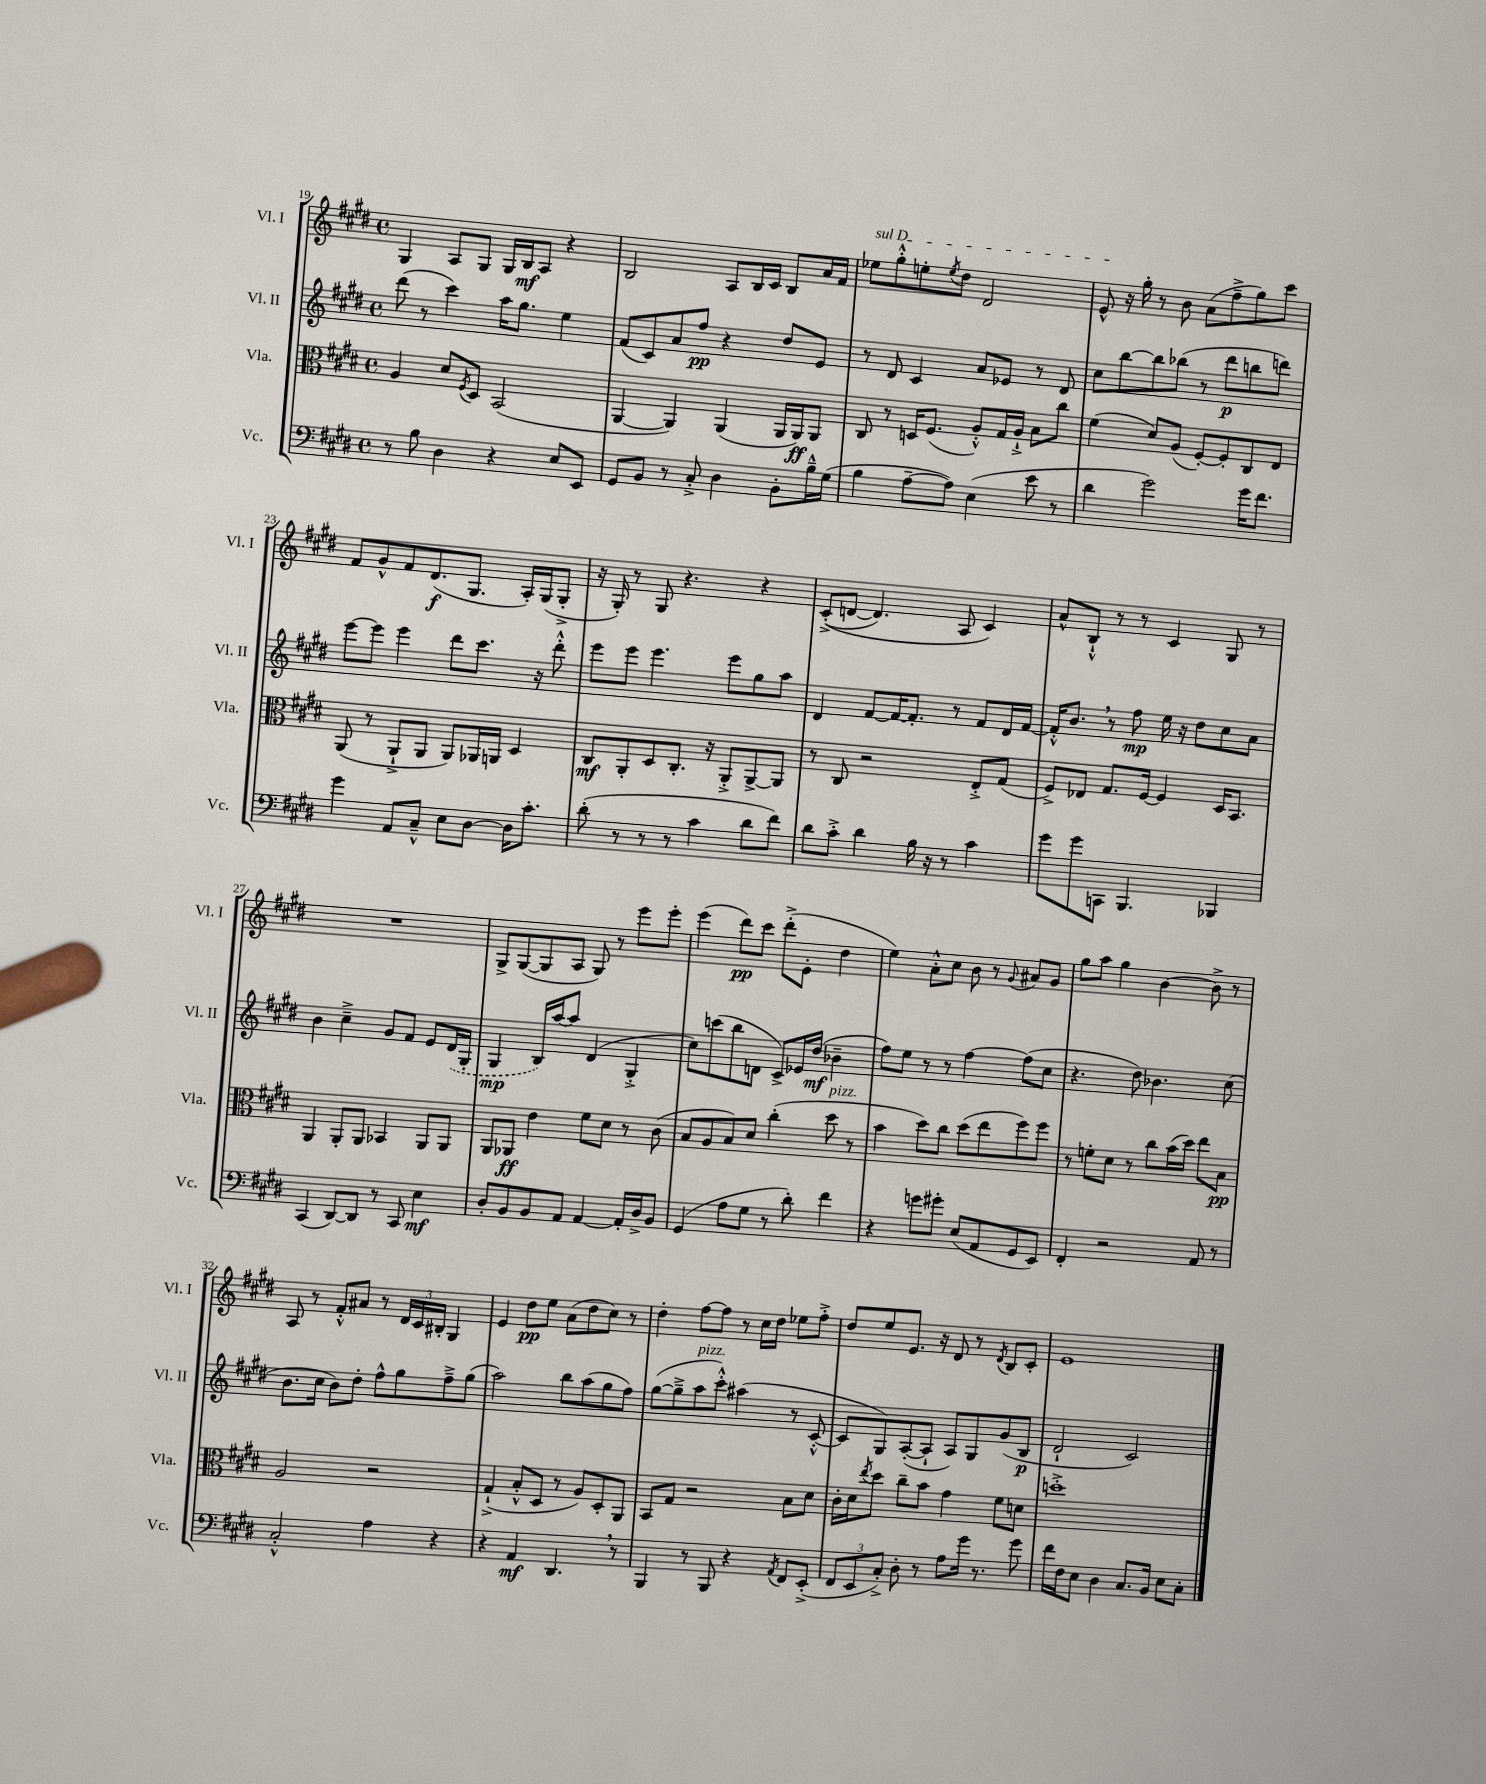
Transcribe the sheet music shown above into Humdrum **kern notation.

**kern	**kern	**kern	**kern
*staff4	*staff3	*staff2	*staff1
*clefF4	*clefC3	*clefG2	*clefG2
*k[f#c#g#d#]	*k[f#c#g#d#]	*k[f#c#g#d#]	*k[f#c#g#d#]
*M4/4	*M4/4	*M4/4	*M4/4
*met(c)	*met(c)	*met(c)	*met(c)
8r	4A/	(8ddd#\	4G#/
8B\	.	8r	.
4D#\	8d#/L	4ccc#\)	8A/L
.	8qF#/	.	.
.	8D#/J	.	8G#/J
4r	(2BB/	16aa\LK	16G#/LL
.	.	8.gg#\J	16B/J
.	.	.	8A/J
8E/L	.	4ee\	4r
8EE/J	.	.	.
=	=	=	=
8GG#/L	[4AA/	(8f#/L	2B/
8BB/J	.	8c#/)	.
8r	4AA/])	8a/	.
8C#'^/	.	8ff#/J	.
4D#\	(4AA/	4r	8A/L
.	.	.	16B/L
.	.	.	16c#/JJ
8BB'\L	16AA/LL	8dd#/L	8B/L
.	16AA/J)	.	.
16B~^^\L	8AA/J	8e/J	16a/L
(16G#\JJ	.	.	16f#/JJ
=	=	=	=
4B\	8C#/	8r	8ee-\L
.	8r	8d#/	8gg#'^^\
[8A~\L	16D/LK	4c#/	8ee'\
.	(8.F#/J	.	.
.	.	.	8qee/
8A\]J)	.	.	8dd#\J
(4E\	8A'^^/L)	8a/L	2d#/
.	16G#/L	8e-/J	.
.	16A`^/JJ	.	.
8e\	8B\L	8r	.
8r	8cc#\J	8d#/	.
=	=	=	=
4d#\	(4f#\	8cc#\L	8e^^/
.	.	[8bb\	16r
.	.	.	16gg#'\
2g#\)	8d#/L)	8bb\]	8r
.	(8A/J	(8bb-\J	8b\
.	[8F#'/L)	8r	(8a\L
.	8F#'/]	8ddd#\L	8ff#~^\
16g#\LK	8C#/	8bb\	8gg#\)
8.f#\J	.	.	.
.	8E/J	8ddd\J)	8ccc#\J
=	=	=	=
4g#\	(8AA/	[8eee\L	8f#/L
.	8r	8eee\]J	8g#^^/
8AA/L	8AA`^/L	4eee\	8f#/
8C#~^^/J	8AA/J	.	(8.d#/
8E\L	8AA/L)	8ddd#\L	.
.	.	.	8.G#/J
[8D#\J	16AA-/L	8.ccc#\J	.
.	16AA/JJ	.	.
16D#\]LK	4D#/	.	16A'/LL)
8.c#'\J	.	16r	(16G#/J
.	.	8ddd#'^^\	8G#'^/J
=	=	=	=
(8d#'\	8C#/L	8eee\L	16r
.	.	.	16G#'/)
8r	8AA'/	8eee\J	8r
8r	8D#/	4.eee\	8G#/
8r	8.C#'/J	.	4.r
4c#\	.	.	.
.	16r	.	.
.	8AA'^/L	8eee\L	.
8d#\L	[8AA^/	8gg#\	4r
8f#\J)	8AA/]J	8aa\J	.
=	=	=	=
8d#\L	8r	4d#/	&((8c#'^/L
8c#'^\J	8C#/	.	[8d/J
4d#\	2r	[8f#/L	4.d/])
.	.	16f#/_K	.
.	.	8.f#'/]J	.
16B\	.	.	.
16r	.	.	.
8r	.	8r	8A/
4c#\	8E'^/L	8f#/L	4c#/&)
.	(8G#/J	16d#/L	.
.	.	[16f#/JJ	.
=	=	=	=
8g#\L	8F#^/L)	16f#'^^/]LK	8a^^/L
.	.	8.b/J	.
8g#\	8E-/J	.	8B`^^/J
8CC\J	8.G#/L	8r	8r
4.BBB/	.	8ff#\	8r
.	[16F#/Jk	.	.
.	4F#/]	16ee\	4c#/
.	.	16r	.
.	.	8dd#\L	.
4BBB-/	16D#/LK	8cc#\	8G#/
.	8.BB/J	.	.
.	.	8a\J	8r
=	=	=	=
(4CC#/	4AA/	4b\	1r
[8DD#/L)	8AA'/L	4cc#~^\	.
8DD#/]J	8AA/J	.	.
8r	4BB-/	8g#/L	.
8CC#/	.	8f#/J	.
4E\	8AA/L	8e/L	.
.	8AA/J	(16d#/L	.
.	.	16G#'/JJ	.
=	=	=	=
8D#'/L	8AA/L	4G#/	8G#^/L
8BB/	8AA-/J	.	([8G#/
8BB/	4e\	16B/LL)	8G#/]
.	.	[16aa/J	.
8AA/J	.	8aa/]J	8A/J
[4AA/	8f#\L	(4d#/	8G#/)
.	8d#\J	.	8r
16AA'/]LL	8r	4G#'^/	8eee\L
16D#^/J	.	.	.
8BB/J	(8c#\	.	8eee'\J
=	=	=	=
(4GG#/	8B/L	8cc#\L)	(4eee\
.	8A/	(8ccc\	.
8A\L	8B/)	8bb\	8ddd#\L)
8G#\J	8d#/J	8d\J	8ccc#\J
8r	(4cc#'\	8c#^/L)	(8ddd#'^\L
8d#'\)	.	16e-/L	8e'\J
.	.	(16dd#/JJ	.
4f#\	8dd#\	4b-~\	4dd#\
.	8r	.	.
=	=	=	=
4r	4b\	8ff#\L)	4ee\)
.	.	8ee\J	.
8g\L	8dd#\L)	8r	8a'^^\L
8g#'\J	8cc#\J	8r	8cc#\J
(8E/L	(8dd#\L	[4ff#\	8b\
8AA/	8ee\	.	8r
.	.	.	8qqg#/
8GG#/	8ff#\)	(8ff#\]L	8a#/L
8EE/J)	8ff#\J	8cc#\J	8g#/J
=	=	=	=
4FF#'/	8r	4.r	8gg#\L
.	8f'\L	.	8aa\J
2r	8d#\J	.	4gg#\
.	8r	8dd#\)	.
.	8cc#\L	4.b-\	[4b\
.	(16b\L	.	.
.	16dd#\JJ)	.	.
8AA/	8ee\L	.	8b^\]
8r	8B\J	(8cc#\	8r
=	=	=	=
2C#'^^/	2A/	8.b\L	8A/
.	.	.	8r
.	.	16cc#\Jk	.
.	.	8b\L)	8f#'^^/L
.	.	8dd#'\J	8a#/J
4A\	2r	8ff#^^\L	8r
.	.	8gg#\	24d#/LL
.	.	.	24c#/
.	.	.	24B#'/JJ
4r	.	8ff#~^\	4G#/
.	.	(8gg#\J	.
=	=	=	=
4r	(4G#`^/	2aa\)	4e/
4AA/	8B'^^/L	.	8dd#\L
.	8D#/J	.	8ee\J
4.DD#/	8r	8bb\L	(8a\L
.	8A/L)	(8aa\	8dd#\
.	8D#'/	8gg#\	8cc#\J)
8r	8AA/J	8ff#\J)	8r
=	=	=	=
4BBB/	8BB/L	([8gg#\L	4dd#'\
.	8G#/J	8gg#~^\]	.
8r	2r	8aa\	[8ff#\L
8BBB/	.	8ccc#'^^\J)	8ff#\]J
4r	.	(4aa#\	8r
.	.	.	16cc#\LL
.	.	.	16dd#\JJ
8qAA/	.	.	.
8FF#/L	8B\L	8r	8ee-\L
(8EE'^/J	8d#\J	[8c#'^^/	8ff#'^\J
=	=	=	=
12FF#/L	16c#'\LL	8c#/]L	8dd#/L
.	16d#\J	.	.
12EE/	.	.	.
.	8qee/	.	.
.	8dd#\J	8G#/)	8ee/
12C#'^/J)	.	.	.
8D#'\	8cc#~\L	([8A'/	8.e/J
8r	8b\J	8A`/]J	.
.	.	.	16r
8A\L	4g#\	8A/L)	8d#/
16g#\Jk	.	8G#/	8r
8.r	.	.	.
.	.	.	8qd#/
.	8f#\L	(8g#/	8B/L
8g#\	8d\J	8B/J	8c#'/J
=	=	=	=
16f#\LL	1dd'^	2d#`/	1e
16F#\J	.	.	.
8E\J	.	.	.
4D#\	.	.	.
8.C#/L	.	2c#/)	.
16BB/Jk	.	.	.
8E\L	.	.	.
8C#'\J	.	.	.
==	==	==	==
*-	*-	*-	*-
